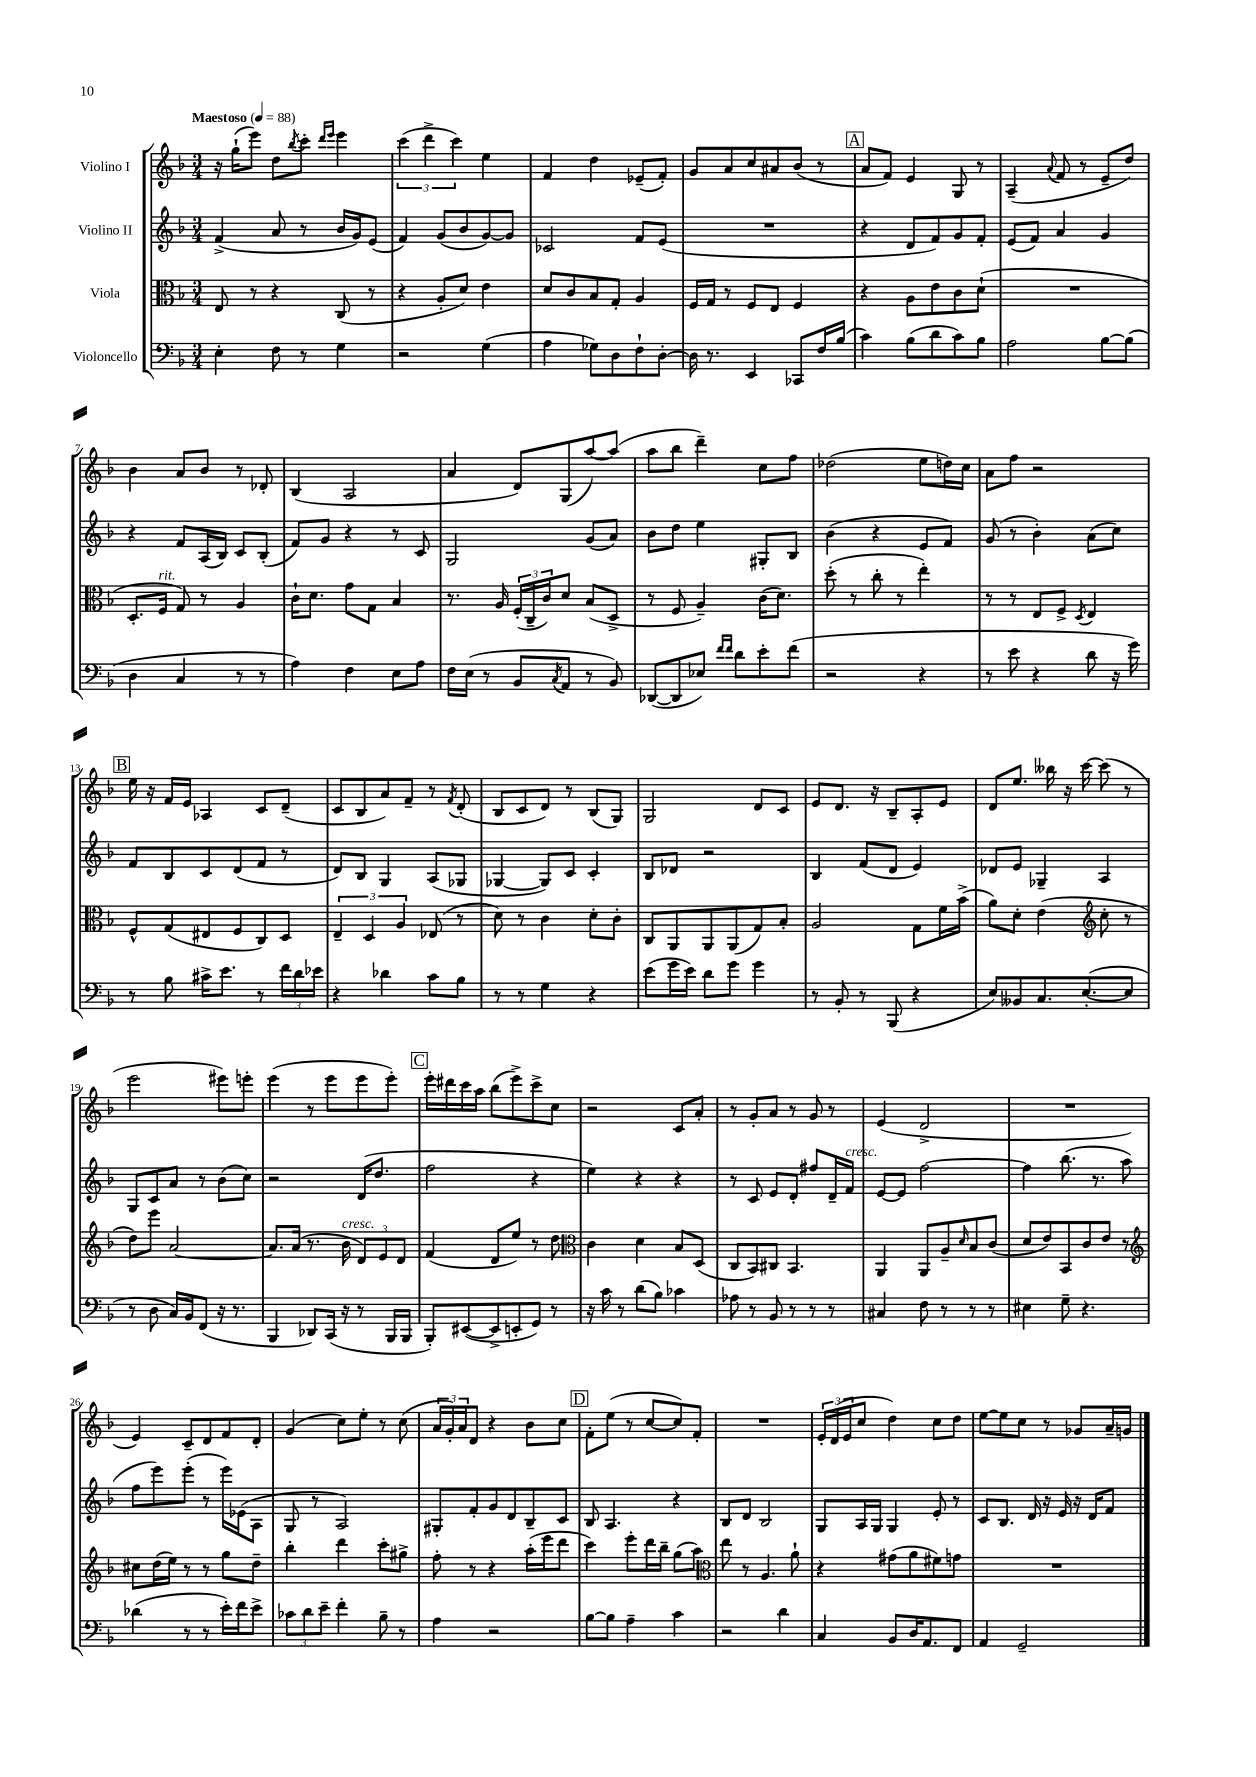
<<
\new StaffGroup <<
\new Staff = "s0" \with { instrumentName = "Violino I" } {
    \clef treble \key f \major \numericTimeSignature \time 3/4 \tempo "Maestoso" 4 = 88
    r16 g''16-!( e'''8) d''8 \acciaccatura { bes''8 } c'''8-. \grace { d'''16 e'''16 } e'''4 |
    \tuplet 3/2 { c'''4( d'''4-> c'''4) } e''4 |
    f'4 d''4 ees'8--( f'8-.) |
    g'8 a'8 c''8 ais'8 bes'8( r8 |
    \mark \markup { \box "A" } a'8 f'8) e'4 g8 r8 |
    a4--( \appoggiatura { a'8 } f'8 r8 e'8-- d''8) |
    bes'4 a'8 bes'8 r8 des'8-. |
    bes4( a2 |
    a'4 d'8) g8( a''8~) a''8( |
    a''8 bes''8 d'''4--) c''8 f''8 |
    des''2( e''8 d''16) c''16 |
    a'8 f''8 r2 |
    \mark \markup { \box "B" } e''16 r16 f'16 e'16 aes4 c'8 d'8--( |
    c'8 bes8 a'8) f'8-- r8 \acciaccatura { f'8 } d'8-.( |
    bes8 c'8 d'8) r8 bes8( g8) |
    g2 d'8 c'8 |
    e'8 d'8. r16 bes8-- a8-. e'8 |
    d'8 e''8. beses''16 r16 c'''16~ c'''8( r8 |
    e'''2 eis'''8) e'''8-. |
    e'''4( r8 e'''8 e'''8 e'''8-.) |
    \mark \markup { \box "C" } e'''16-. dis'''16 c'''16 a''16 bes''8( e'''8->) c'''8-> c''8 |
    r2 c'8 a'8-. |
    r8 g'8-. a'8 r8 g'8 r8 |
    e'4( d'2-> |
    R2. |
    e'4) c'8-- d'8 f'8 d'8-. |
    g'4( c''8) e''8-. r8 c''8( |
    \tuplet 3/2 { a'16 g'16-.) a'16 } d'8 r4 bes'8 c''8 |
    \mark \markup { \box "D" } f'8-. e''8( r8 c''8~ c''8) f'8-. |
    R2. |
    \tuplet 3/2 { e'16-. d'16( e'16 } c''8 d''4) c''8 d''8 |
    e''8~ e''8 c''8 r8 ges'8 a'16-- g'16 \bar "|." |
}
\new Staff = "s1" \with { instrumentName = "Violino II" } {
    \clef treble \key f \major \numericTimeSignature \time 3/4
    f'4->( a'8 r8 bes'16 g'16) e'8( |
    f'4) g'8( bes'8 g'8~) g'8 |
    ces'2 f'8 e'8( |
    R2. |
    \mark \markup { \box "A" } r4 d'8 f'8) g'8 f'8-. |
    e'8( f'8) a'4 g'4 |
    r4 f'8 a16( bes16) c'8 bes8-.( |
    f'8) g'8 r4 r8 c'8 |
    g2 g'8( a'8) |
    bes'8 d''8 e''4 gis8-. bes8 |
    bes'4( r4 e'8 f'8) |
    g'8( r8 bes'4-.) a'8( c''8) |
    \mark \markup { \box "B" } f'8 bes8 c'8 d'8( f'8 r8 |
    d'8) bes8 g4 a8( ges8 |
    ges4~ ges8) c'8 c'4-. |
    bes8 des'8 r2 |
    bes4 f'8( d'8 e'4) |
    des'8 e'8 ges4-- a4 |
    g8 c'8 a'8 r8 bes'8( c''8) |
    r2 d'16( d''8. |
    \mark \markup { \box "C" } f''2 r4 |
    e''4) r4 r4 |
    r8 c'8 e'8 d'8-. fis''8 d'16-- f'16^\markup { \italic "cresc." } |
    e'8~ e'8 f''2~ |
    f''4 bes''8.( r8. a''8 |
    f''8 e'''8) e'''8-.( r8 e'''16) ees'16( a8 |
    g8 r8 a2) |
    gis8-. f'8-. g'8 d'8 bes8-- c'8 |
    \mark \markup { \box "D" } bes8 a4. r4 |
    bes8 d'8 bes2 |
    g8 a16 g16 g4 e'8-. r8 |
    c'8 bes8. d'16 r16 e'16 r16 d'16 f'8 \bar "|." |
}
\new Staff = "s2" \with { instrumentName = "Viola" } {
    \clef alto \key f \major \numericTimeSignature \time 3/4
    e8 r8 r4 c8( r8 |
    r4 a8-. d'8) e'4 |
    d'8 c'8 bes8 g8-. a4 |
    f16 g16 r8 f8 e8 f4 |
    \mark \markup { \box "A" } r4 a8 e'8 c'8 d'8-!( |
    R2. |
    d8.-. f16^\markup { \italic "rit." } g8) r8 a4 |
    c'16-! d'8. g'8 g8 bes4 |
    r8. a16 \tuplet 3/2 { f16-.( c16-- c'16) } d'8 bes8( d8-> |
    r8 f8 a4--) c'16( d'8.) |
    d''8-.( r8 c''8-. r8 e''4-.) |
    r8 r8 e8 f8-> \acciaccatura { d8 } e4 |
    \mark \markup { \box "B" } f8-^ g8( eis8 f8 c8) d8 |
    \tuplet 3/2 { e4-- d4 a4 } ees8( r8 |
    d'8) r8 c'4 d'8-. c'8-. |
    c8 a,8 a,8 a,8( g8) bes8-. |
    a2 g8 f'16 bes'16->( |
    a'8) d'8-. e'4( \clef treble c''8-. r8 |
    d''8) e'''8 a'2~ |
    a'8. a'16( r8. bes'16^\markup { \italic "cresc." } \tuplet 3/2 { d'8) e'8 d'8 } |
    \mark \markup { \box "C" } f'4( d'8 e''8) r8 d''8 |
    \clef alto c'4 d'4 bes8 d8( |
    c8 bes,8) cis8 bes,4. |
    a,4 a,8 a8-- \grace { d'16 } bes8 c'8( |
    d'8 e'8) bes,8 c'8 e'8 r8 |
    \clef treble cis''8 d''16( e''16) r8 r8 g''8 d''8-- |
    bes''4-. d'''4 c'''8-. gis''8-> |
    f''8-. r8 r4 a''16-.( e'''16 d'''8 |
    \mark \markup { \box "D" } c'''4) e'''8-. d'''16 bes''16-- g''8( a''8) |
    \clef alto e''8 r8 a4. a'8-! |
    r4 gis'8( a'8 fis'8) g'8 |
    R2. \bar "|." |
}
\new Staff = "s3" \with { instrumentName = "Violoncello" } {
    \clef bass \key f \major \numericTimeSignature \time 3/4
    e4-. f8 r8 g4 |
    r2 g4( |
    a4 ges8) d8 f8-! d8~-. |
    d16 r8. e,4 ces,8 f16 bes16( |
    \mark \markup { \box "A" } c'4) bes8( d'8 c'8) bes8 |
    a2 bes8~ bes8( |
    d4 c4 r8 r8 |
    a4) f4 e8 a8 |
    f16 e16( r8 bes,8 \acciaccatura { c8 } a,8 r8 bes,8) |
    des,8~( des,8 ees8) \grace { f'16 f'16 } d'8 e'8-. f'8( |
    r2 r4 |
    r8 e'8 r4 d'8 r16 g'16) |
    \mark \markup { \box "B" } r8 bes8 cis'16-> e'8. r8 \tuplet 3/2 { f'16 d'16 ees'16 } |
    r4 des'4 c'8 bes8 |
    r8 r8 g4 r4 |
    e'8( g'16 e'16) d'8 g'8 g'4 |
    r8 bes,8-. r8 bes,,8( r4 |
    e8) beses,8 c8. e8.~-.( e8 |
    r8 d8 c16) bes,16 f,8( r16 r8. |
    bes,,4 des,8) c,16( r16 r8 bes,,16 bes,,16 |
    \mark \markup { \box "C" } bes,,8-.) eis,8~( eis,8-> e,8-. g,8) r8 |
    r16 c'16 r8 d'8( bes8) ces'4 |
    aes8 r8 bes,8 r8 r8 r8 |
    cis4 f8 r8 r8 r8 |
    eis4 g8-- r4. |
    des'4( r8 r8 e'16-.) f'16 e'8-> |
    \tuplet 3/2 { ces'8 d'8 e'8-- } f'4-. bes8-- r8 |
    a4 r2 |
    \mark \markup { \box "D" } bes8~ bes8 a4-- c'4 |
    r2 d'4 |
    c4 bes,8 d16 a,8. f,8 |
    a,4 g,2-- \bar "|." |
}
>>
>>
